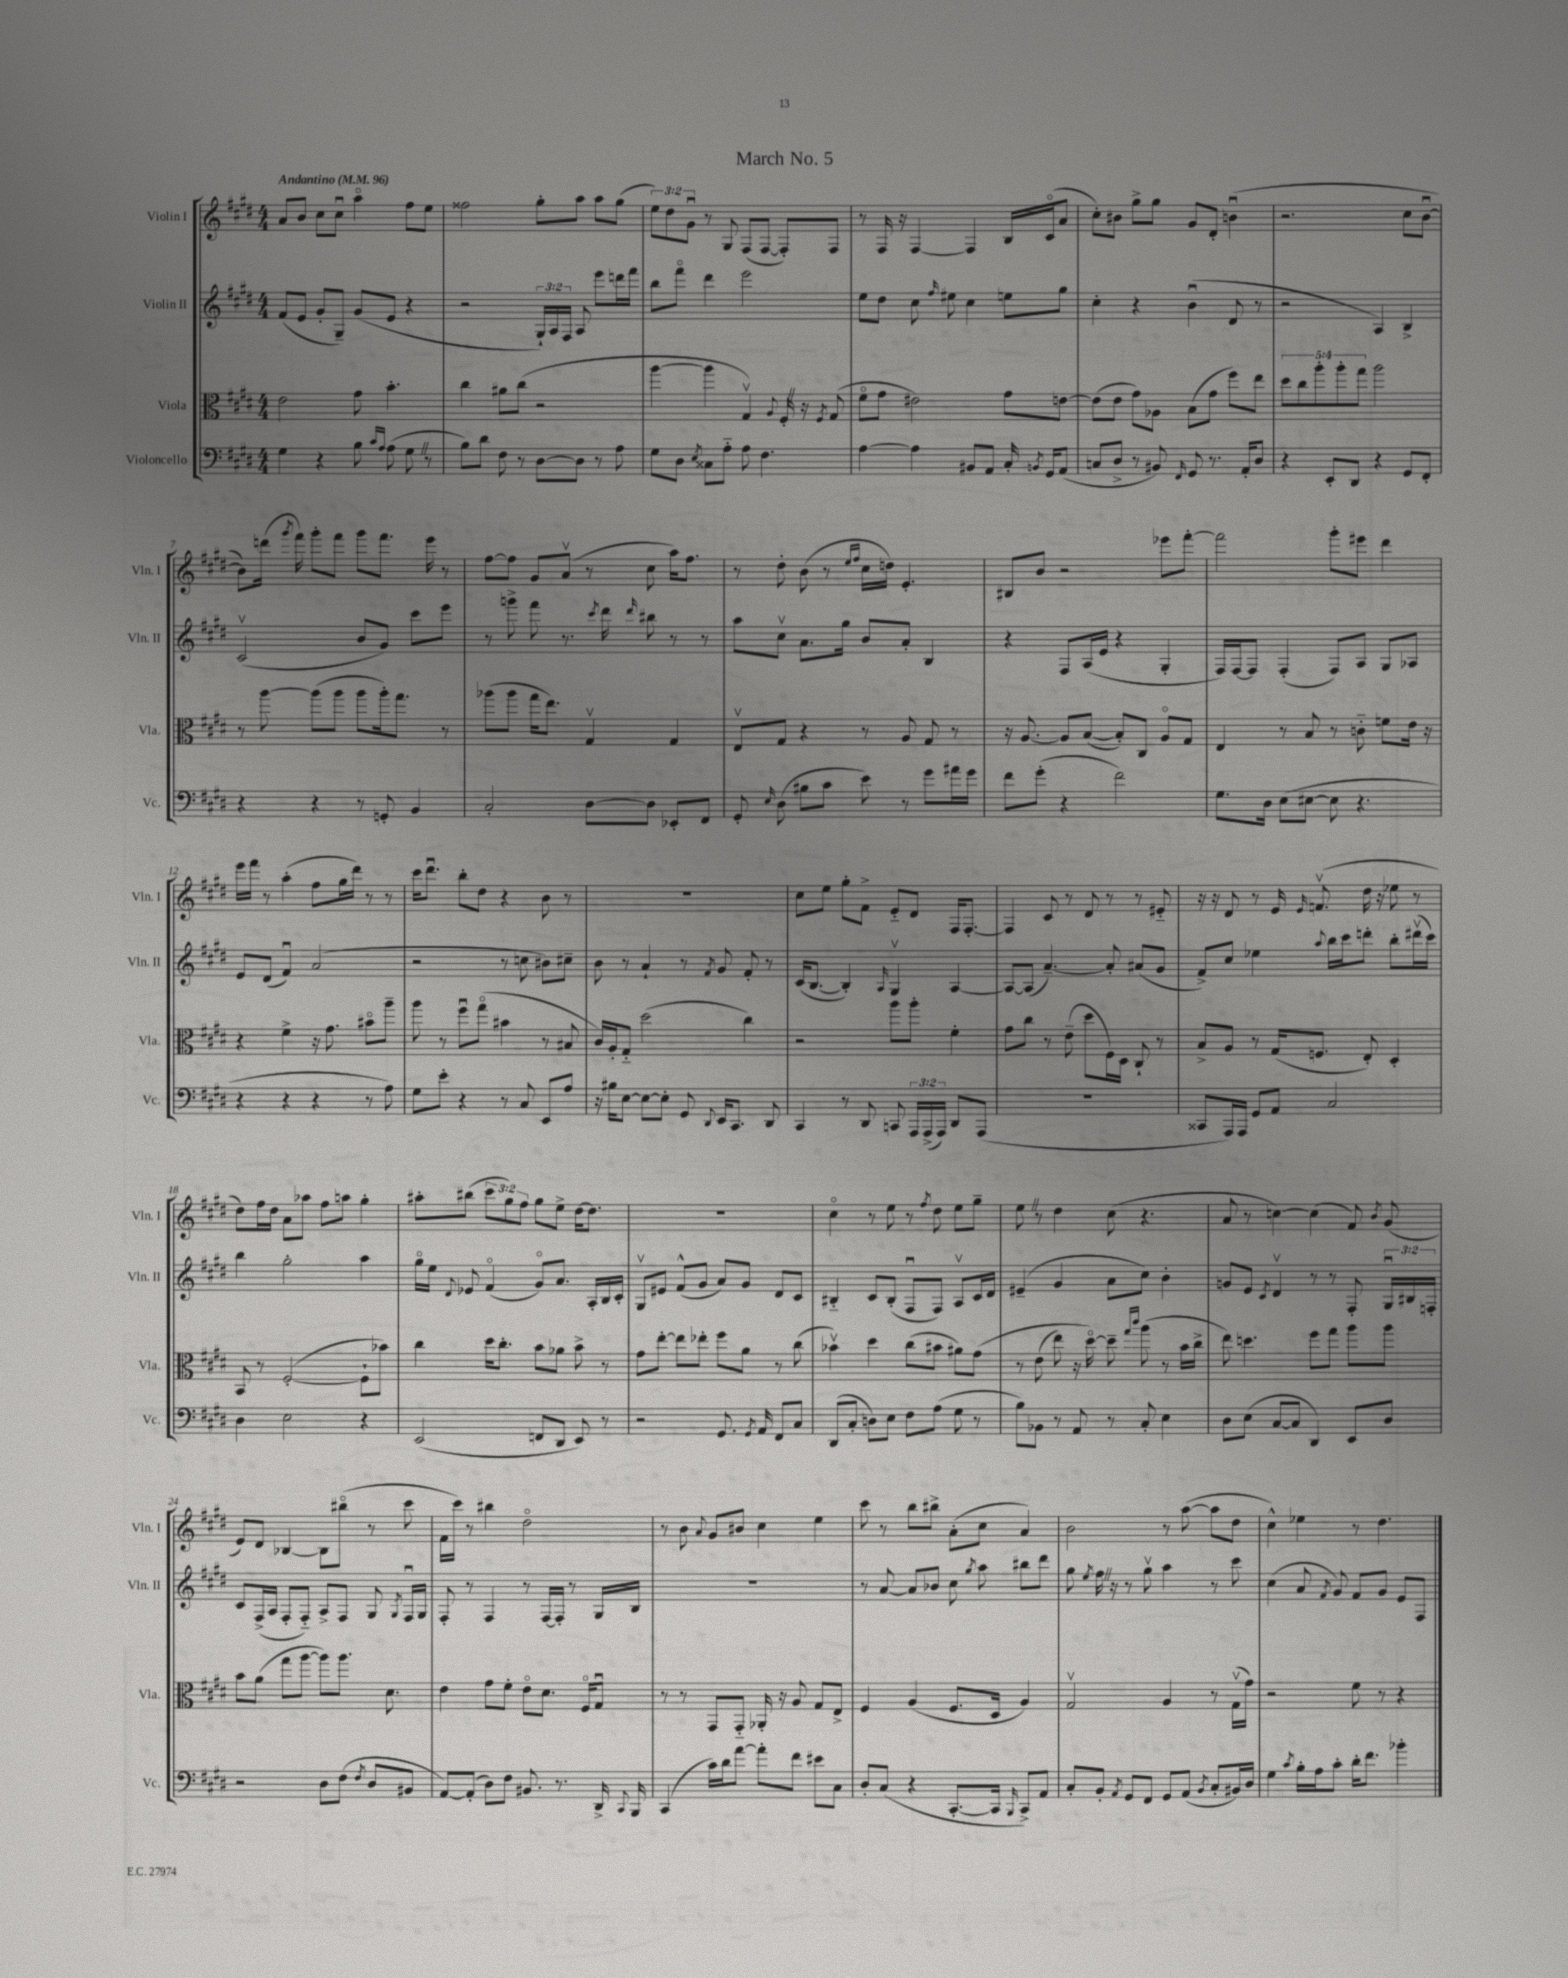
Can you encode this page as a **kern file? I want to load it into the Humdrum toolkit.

**kern	**kern	**kern	**kern
*part4	*part3	*part2	*part1
*staff4	*staff3	*staff2	*staff1
*I"Violoncello	*I"Viola	*I"Violin II	*I"Violin I
*I'Vc.	*I'Vla.	*I'Vln. II	*I'Vln. I
*clefF4	*clefC3	*clefG2	*clefG2
*k[f#c#g#d#]	*k[f#c#g#d#]	*k[f#c#g#d#]	*k[f#c#g#d#]
*M4/4	*M4/4	*M4/4	*M4/4
*MM96	*MM96	*MM96	*MM96
=1	=1	=1	=1
!	!	!	!LO:TX:a:B:t=Andantino
4G#\	2e\	(8f#/L	8a/L
.	.	8e/J	8b/J
4r	.	8g#'/L	8cc#\L
.	.	8G#~/J)	8cc#u\J
8B\	8g#\	(8g#/L	4aa\
16qqc#/LL	.	.	.
16qqA/JJ	.	.	.
(8A\	4.b'\	8e/J	.
8G#Z\	.	4r	8ff#\L
8r	.	.	8ee\J
=2	=2	=2	=2
8B\L)	4cc#\	2r	2ff##X\
8d#\J	.	.	.
8F#\	8a#X\L	.	.
8r	(8cc#\J	.	.
[8D#\L	2r	24G#`/LL)	8gg#'\L
.	.	24A/	.
.	.	24F#/JJ	.
8D#\J]	.	8A/	8aa\J
8r	.	8eee\L	8aa\L
8A\	.	16dddn\L	(8gg#\J
.	.	16fff#\JJ	.
=3	=3	=3	=3
8G#\L	[4aa\	8bb\L	12ee\L)
.	.	.	12dd#\
8D#\J	.	8fff#\J	.
.	.	.	12g#u\J
8qE/	.	.	.
8C##X\L	4aa\]	4ddd#\	8r
8A\J	.	.	8G#/
8A\	4G#v/)	2eee\	(8F#/L
4.F#\	.	.	[8F#/J
.	8qqA/	.	.
.	16F#'Z/	.	8F#'/L])
.	16r	.	.
.	8qF#/	.	.
.	(8G#/	.	8F#/J
=4	=4	=4	=4
[4A\	8f#\L	8ee\L	8r
.	8g#\J	8dd#\J	16F#/
.	.	.	16r
4A\]	2e#X\)	8cc#\	[4F#/
.	.	16qqff#/	.
.	.	8ee#X\	.
8BB#X/L	.	4cc#\	4F#/]
8AA/J	.	.	.
16C#'/	8g#\L	8een\L	16B/LL
8qBBn/	.	.	.
16GG#/KL	.	.	(16c#/J
(8AA/J	[8en\J	8gg#\J	8a/J
=5	=5	=5	=5
8Cn/L	(8e\L]	4cc#'\	8cc#'\L)
8D#^/J	8e\J	.	8b#X\J
8r	8g#\L)	4r	8gg#^\L
8BB#X/)	8A-X\J	.	8gg#\J
16qqFF#/	.	.	.
8GG#/	(8B\L	(4bu\	8g#/L
8.r	8g#\J	.	8d#'/J
.	8ff#\L)	8d#/	(4bnu\
16AA'/KL	.	.	.
8D#/J	8ee\J	8r	.
=6	=6	=6	=6
4r	10dd#\L	2r	2.r
.	10cc#\	.	.
.	10aa'\	.	.
8EE'/L	.	.	.
.	10aa'\	.	.
8DD#/J	.	.	.
.	10gg#\J	.	.
4r	2aa\	4A/)	.
8GG#/L	.	4B^/	8cc#\L
8FF#'/J	.	.	[8bu\J
!!LO:LB:g=z
=7	=7	=7	=7
4r	8r	(2c#v/	8b\L])
.	[8aa\	.	(16dddn\Jk
.	.	.	8qggg#/
.	.	.	16fff#\)
4r	(8aa\L]	.	8ggg#'\L
.	8aa\J	.	8fff#\J
8r	8aa\L	8b/L	8ggg#\L
8GGn'/	16aa'\k)	8g#/J)	8.fff#\J
.	8.gg#\J	.	.
4BB/	.	8ccc#\L	.
.	.	.	16eee\
.	8r	8eee\J	8r
=8	=8	=8	=8
2C#'/	(8aa-X\L	8r	[8ff#\L
.	8aa-\J	8gggn^\	8ff#\J]
.	16gg#\KL	8fff#\	8g#/L
.	8.ee\J)	.	.
.	.	8.r	(8av/J
[8D#\L	4G#v/	.	8r
.	.	8qccc#/	.
.	.	16ddd#\	.
.	.	16qqddd#/	.
8D#\J]	.	8bb#X\	8cc#\
8EE-X'/L	4G#/	8r	16aa\KL)
.	.	.	8.ff#\J
8FF#/J	.	8r	.
=9	=9	=9	=9
8GG#'/	8Ev/L	8aa\L	8r
16qqE/	.	.	.
(8D#\	8G#/J	8cc#v\J	8dd#'\
8B#X\L	4r	8.a\L	(8b\
8c#\J	.	.	8r
.	.	16gg#\Jk	.
.	.	.	16qqee/LL
.	.	.	16qqff#/JJ
8e\)	8r	8b/L	16cc#\LL
.	.	.	16ddn\JJ)
8r	8A/	8a'/J	4.e'/
8g#\L	8G#/	4B/	.
16a#X\L	8r	.	.
16g#\JJ	.	.	.
=10	=10	=10	=10
8f#\L	16r	4r	8B#X/L
.	[8.A/	.	.
(8g#'\J	.	.	8b/J
4r	8A/L]	8F#/L	2r
.	([8B/J	(16A/L	.
.	.	16e/JJ	.
2f#\)	8B'/L])	4r	.
.	8C#/J	.	.
.	8A/L	4G#'/	8eee-X\L
.	8G#/J	.	[8fff#'\J
=11	=11	=11	=11
8.G#\L	4E/	16F#/LL)	2fff#\]
.	.	[16F#/J	.
.	.	8F#/J]	.
16D#\Jk	.	.	.
(8E\L	8r	(4F#'/	.
[8E#X\J	8B/	.	.
8E#\]	8r	8F#/L)	8ggg#'\L
4.r	8cn\	8A/J	8eee#X\J
.	8fn\L	8G#/L	4ddd#\
.	16e\Jk	8A-X/J	.
.	16r	.	.
!!LO:LB:g=z
=12	=12	=12	=12
4r	4r	8e/L	16eee\LL
.	.	.	16fff#\JJ
.	.	(8d#/J	8r
4r	4f#^\	4f#u/)	(4aa'\
4r	16r	(2a/	8ff#\L
.	8.g#\	.	.
.	.	.	16gg#\L
.	.	.	16ddd#\JJ)
8r	8b#X\L	.	8r
8A\)	8aa~\J	.	8r
=13	=13	=13	=13
8G#\L	8aa\	2r	16ccc#\KL
.	.	.	8.ddd#u\J
8e'\J	8r	.	.
4r	8ff#u\L	.	8bb'\L
.	(8gg#\J	.	8dd#\J
8r	4b#X\	8r	4r
8C#/	.	8ccn\	.
8EE/L	8r	8b#X\L)	8b\
8A/J	8B#X/	8cc#X~\J	8r
=14	=14	=14	=14
16r	16c#/LL)	8b\	1r
16B#X\KL	16A'/J	.	.
[8E\J	8G#/J	8r	.
8E\L_	(2dd#\	4a`/	.
8E'\J]	.	.	.
8GG#/	.	8r	.
8qqDD#/	.	8qf#/	.
16EE/KL	.	8g#/	.
8.CC#/J	.	.	.
.	4cc#\)	8f#'/	.
8DD#/	.	8r	.
=15	=15	=15	=15
4CC#/	2r	(16c#/KL	8cc#\L
.	.	[8.B/J	.
.	.	.	8ee\J
8r	.	4B'/])	8gg#'\L
8DD#/	.	.	8f#^\J
.	.	16qqA/	.
8CCn/	8aa\L	4G#v/	8e/L
24AAA/LL	8aa'\J	.	8d#/J
(24AAA^/	.	.	.
24AAA/JJ)	.	.	.
8DD#/L	4f#'\	[4A/	16F#/KL
.	.	.	[8.F#'/J
(8AAA/J	.	.	.
=16	=16	=16	=16
1r	8g#\L	8A/L_	4F#/]
.	8cc#\J	(8A/J]	.
.	8r	[4.a~/)	8c#/
.	(8e~\	.	8r
.	8dd#\L	.	8d#/
.	16F#\L)	8a'/]	8r
.	16D#\JJ	.	.
.	8C#`/	(8a#X/L	8r
.	8r	8g#/J	8e#X/
=17	=17	=17	=17
8CC##X/L	8B^/L	8f#^/L)	16r
.	.	.	16r
16AAA/L)	8A/J	8cc#/J	8d#/
16AAA/JJ	.	.	.
8GG#/L	8r	4ee-X\	8r
8AA/J	(16G#/KL	.	16e/
.	.	.	16qqe/
.	8.Fn/J	.	(8.fnv/
.	.	8qqaa/	.
2C#/	.	16bb\LL	.
.	.	16ccc#\J	.
.	8E'/)	8dddn'\J	16dd#\
.	.	.	16r
.	4D#'/	8bb'\L	8ee-X\
.	.	(16ddd#Xv\L	8r
.	.	16ccc#\JJ)	.
!!LO:LB:g=z
=18	=18	=18	=18
4D#\	8BB/	4bb\	8dd#\L)
.	8r	.	16ff#\L
.	.	.	16dd#\JJ
2E\	([2F#'/	2gg#'\	8a\L
.	.	.	8aa-X\J
.	.	.	8ff#\L
.	.	.	8aan\J
4r	8F#`\L]	4aa\	4gg#'\
.	8b-X\J)	.	.
=19	=19	=19	=19
(2EE/	4cc#\	16gg#\LL	8aa#X'\L
.	.	16ee\JJ	.
.	.	8qqd#/	.
.	.	8e-X/	(8bb#X\J
.	16dd#\KL	(4f#/	12ccc#\L
.	8.cc#'\J	.	.
.	.	.	12gg#\)
.	.	.	12ff#\J
8FFn/L	8b\L	8g#/L)	8gg#\L
8DD#/J	8a-X\J	8.a/J	8ee^\J
8EE/)	8b^\	.	[16dd#\KL
.	.	16A'/LL	8.dd#\J]
8r	8r	16B/	.
.	.	16c#'/JJ	.
=20	=20	=20	=20
2r	8g#\L	8G#v/L	1r
.	[8ee'\J	8e#X/J	.
.	8ee\L]	(8f#^^/L	.
.	8ee-X'\J	8g#/J	.
8.GG#/	8ff#\L	8a/L)	.
.	8a\J	8g#/J	.
8qGG#/	.	.	.
16AA/	.	.	.
8FF#/L	8r	8d#/L	.
8C#/J	(8cc#\	8c#/J	.
=21	=21	=21	=21
(8DD#/L	4b-Xv\)	4B#X/	4cc#\
8C#'/J	.	.	.
8Dn\L)	4dd#\	8c#/L	8r
8E\J	.	(8B#'/J	8ee\
8F#\L	(8cc#\L	8F#u/L	8r
.	.	.	8qff#/
(8A\J	8b#X\J	8F#/J)	8dd#\
8G#\	8a#X\L)	8Av/L	8ee\L
8r	(8g#\J	16c#/L	8gg#~\J
.	.	16d#/JJ	.
=22	=22	=22	=22
8B\L)	8r	(4e#X~/	8eeZ\
8BB-X\J	(8e\	.	8r
8r	8ee\)	4g#/	4dd#\
8AA/	16r	.	.
.	[16dd#\)	.	.
8r	8dd#~\]	8a\L	(8cc#\
.	16qqgg#/LL	.	.
.	16qqccc#/JJ	.	.
8C#'/	(8aa\	8cc#\J)	4.r
4E\	8r	4b'\	.
.	16b\LL	.	.
.	16cc#^\JJ	.	.
=23	=23	=23	=23
8D#\L	8ee\)	8gn/L	8a/
(8E\J	4.ddn\	8e/J	8r
.	.	8qc#/	.
[8C#/L	.	4d#v/	[4ccn\)
8C#/J]	.	.	.
4DD#/)	8ff#\L	8r	(4cc\]
.	8gg#\J	8r	.
8EE/L	8aa\L	8F#'/	8f#/)
.	.	.	8qb/
8D#/J	8aa\J	24G#u/LL	(8g#/
.	.	24B#X/	.
.	.	24Fn'/JJ	.
!!LO:LB:g=z
=24	=24	=24	=24
2r	8b\L	8c#/L	8e/L)
.	(8a\J	(16F#^/L	8d#/J
.	.	16A/JJ	.
.	8gg#\L	8F#'/L	[4B-X/
.	[8aa\J	8F#/J)	.
8D#\L	8aa\L])	8A^/L	8B-\L]
(8F#\J	8.aa\J	8F#/J	(8bb#X\J
8qF#/	.	.	.
8D#/L	.	8G#/	8r
.	8.d#\	.	.
.	.	8qG#/	.
8BB#X/J	.	16F#u/LL	8ccc#\
.	.	16G#/JJ	.
=25	=25	=25	=25
[8AA/L)	4e\	8F#'/	16f#\LL
.	.	.	16ccc#\JJ)
(8AA'/J]	.	8r	8r
8D#\L)	8g#\L	4F#/	4bb#X\
8F#\J	8f#'\J	.	.
8.BB#X/	8e\L	8r	2dd#\
.	8.d#\J	[16F#/LL	.
8.r	.	16F#'/JJ]	.
.	.	8r	.
.	16F#/KL	.	.
16DD#^/	8G#u/J	16G#/LL	.
8qqCC#/	.	.	.
16BBB/	.	16B/JJ	.
=26	=26	=26	=26
(4CC#/	8r	1r	8r
.	8r	.	8b\
.	.	.	8qqa/
16c#\LL)	8GG#/L	.	8g#/L
16d#\J	.	.	.
[8a\J	8GG#/J	.	8b#X/J
8a'\L]	16AA-X'/	.	4cc#\
.	16r	.	.
8f#\J	8A/	.	.
8e#X\L	8G#/L	.	4ee\
8C#\J	8E^/J	.	.
=27	=27	=27	=27
8D#'/L	4F#/	8r	8ccc#\
(8C#/J	.	[8a/	8r
4r	(4A/	8a/L]	8bb\L
.	.	8b-X/J	8bb#X^\J
[8.CC#'/L	8.F#/L	8cc#\	(8a'\L
.	.	8qgg#/	.
.	.	8aa\	8cc#\J
16CC#/Jk]	16D#/Jk	.	.
16qqBBB/	.	.	.
8CC#^/L)	4A/)	8bb#X\L	4a/)
8AA/J	.	8ddd#\J	.
=28	=28	=28	=28
8C#'/L	2G#v/	8gg#\	2b\
.	.	8qee/	.
8BB'/J	.	16ff#Z\	.
.	.	16r	.
8qAA/	.	.	.
8GG#/L	.	8r	.
8FF#/J	.	8gg#v\	.
8GG#/L	4A/	4aa\	8r
(8AA/J	.	.	([8aa\
8qBB/	.	.	.
8C#'/L	8r	8r	8aa\L]
16BB#X/L)	(16G#v\LL	8ccc#\	8dd#\J
16D#/JJ	16g#\JJ)	.	.
=29	=29	=29	=29
4G#\	2r	(4cc#\	4cc#^^\)
8qc#/	.	.	.
16B'\LL	.	8a/	4ee-X\
16A\J	.	.	.
.	.	8qf#/	.
8c#'\J	.	8g#/)	.
16d#'\KL	8f#\	8f#/L	8r
8.f#\J	.	.	.
.	8r	8g#/J	4.dd#\
4b-X'\	4r	8e/L	.
.	.	8F#/J	.
==	==	==	==
*-	*-	*-	*-
